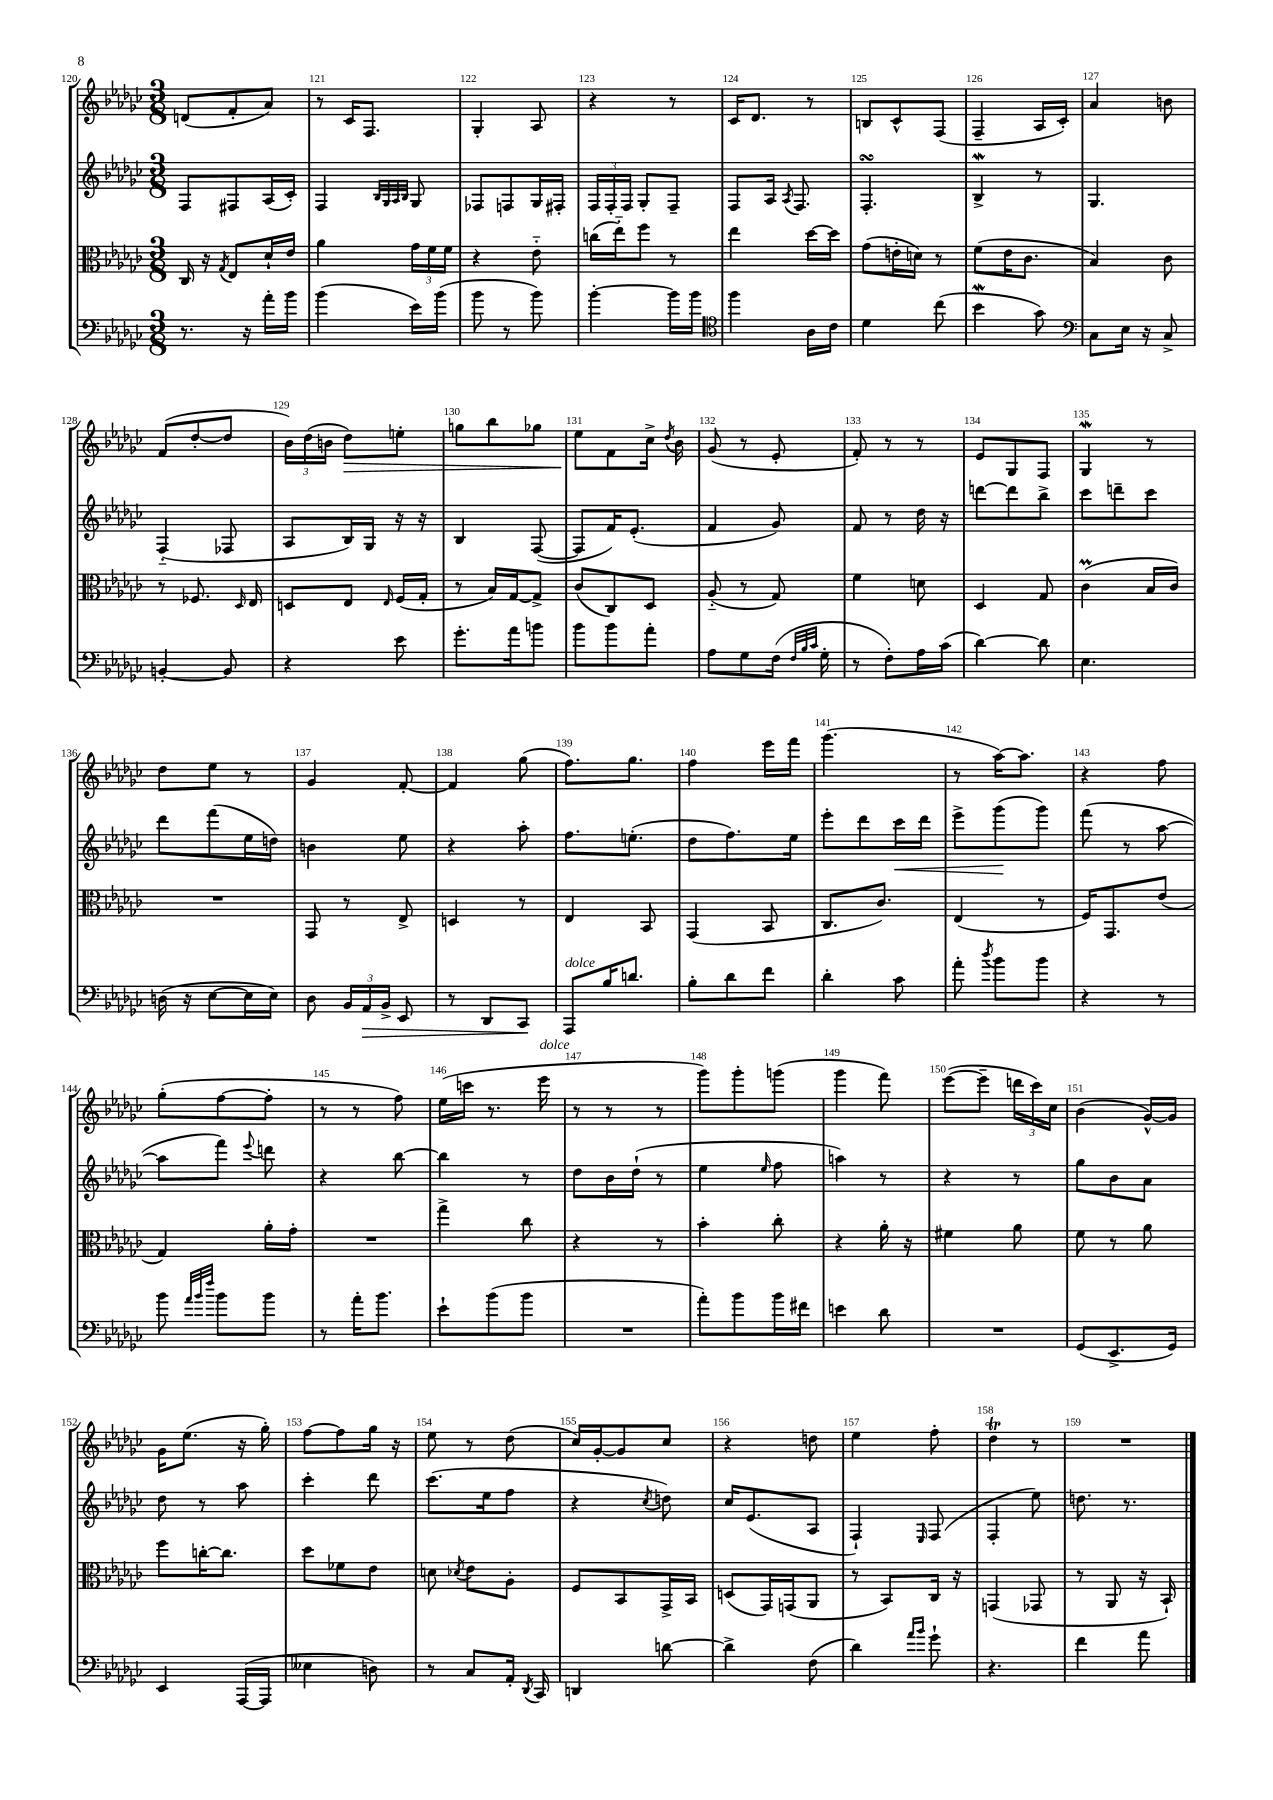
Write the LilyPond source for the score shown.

<<
\new StaffGroup <<
\new Staff = "s0" {
    \clef treble \key ges \major \numericTimeSignature \time 3/8
    \autoBeamOff d'8[( f'8-. aes'8]) |
    r8 ces'16[ f8.] |
    ges4-. aes8 |
    r4 r8 |
    ces'16[ des'8.] r8 |
    b8[ ces'8-^ f8]( |
    f4-- aes16[ ces'16]-.) |
    aes'4 b'8 |
    f'8[( des''8~-. des''8] |
    \tuplet 3/2 { bes'16[) des''16( b'16] } des''8[\>) e''8]-. |
    g''8[ bes''8 ges''8] |
    ees''8[\! f'8 ces''16]-> \acciaccatura { des''8 } bes'16 |
    ges'8( r8 ees'8-. |
    f'8-.) r8 r8 |
    ees'8[ ges8 f8] |
    ges4\mordent r8 |
    des''8[ ees''8] r8 |
    ges'4 f'8~-. |
    f'4 ges''8( |
    f''8.[) ges''8.] |
    f''4 ees'''16[ f'''16] |
    ges'''4.( |
    r8 aes''16[~) aes''8.] |
    r4 f''8 |
    ges''8[-.( f''8~ f''8]-. |
    r8 r8 f''8) |
    ees''16[( c'''16] r8. ees'''16^\markup { \italic "dolce" } |
    r8 r8 r8 |
    ges'''8[) ges'''8-. g'''8]( |
    ges'''4 f'''8) |
    ees'''8[~( ees'''8]-- \tuplet 3/2 { d'''16[ ces'''16) ces''16] } |
    bes'4( ges'16[~-^) ges'16] |
    ges'16[ ees''8.]( r16 ges''16-.) |
    f''8[~ f''8 ges''16] r16 |
    ees''8 r8 des''8( |
    ces''16[) ges'16~-. ges'8 ces''8] |
    r4 d''8 |
    ees''4 f''8-. |
    des''4\trill r8 |
    R4. \bar "|." |
}
\new Staff = "s1" {
    \clef treble \key ges \major \numericTimeSignature \time 3/8
    \autoBeamOff f8[ fis8 aes16( ces'16]-.) |
    f4 \grace { bes32[ ges32 aes32 bes32] } ges8 |
    fes8[ f8 ges16 fis16]-. |
    \tuplet 3/2 { f16[ f16-. f16] } ges8[-. f8]-- |
    f8[ aes16] \acciaccatura { aes8 } f8. |
    f4.-.\turn |
    bes4->\mordent r8 |
    ges4. |
    f4-_( fes8 |
    aes8[ bes16) ges16] r16 r16 |
    bes4 f8~( |
    f8[ f'16) ees'8.]-.( |
    f'4 ges'8) |
    f'8 r8 des''16 r16 |
    d'''8[~ d'''8 bes''8]-> |
    ces'''8[ d'''8-- ces'''8] |
    des'''8[ f'''8( ees''16 d''16]) |
    b'4 ees''8 |
    r4 aes''8-. |
    f''8.[ e''8.]-.( |
    des''8[ f''8.) ees''16] |
    ees'''8[-. des'''8 ces'''16\< des'''16] |
    ees'''8[-> ges'''8\!( ges'''8]) |
    f'''8( r8 aes''8~ |
    aes''8[ f'''8]) \appoggiatura { ees'''8 } d'''8 |
    r4 bes''8~ |
    bes''4 r8 |
    des''8[ bes'16 des''16]-!( r8 |
    ees''4 \grace { ees''16 } f''8 |
    a''4) r8 |
    r4 r8 |
    ges''8[ bes'8 aes'8] |
    des''8 r8 aes''8 |
    ces'''4-. des'''8 |
    ces'''8.[( ees''16 f''8] |
    r4 \acciaccatura { ces''8 } d''8) |
    ces''16[ ees'8.( aes8] |
    f4-!) \grace { ees16 } f8( |
    f4-. ees''8) |
    d''8. r8. \bar "|." |
}
\new Staff = "s2" {
    \clef alto \key ges \major \numericTimeSignature \time 3/8
    \autoBeamOff ces16 r16 \acciaccatura { ges8 } ees8[ des'16-! ees'16] |
    aes'4 \tuplet 3/2 { ges'16[ f'16 f'16] } |
    r4 ees'8-_ |
    c''16[( ees''16-_) f''8] r8 |
    ees''4 des''16[~ des''16] |
    ges'8[( e'16-. d'16]) r8 |
    f'8[( ees'16 ces'8.] |
    bes4) ces'8 |
    r8 fes8. \grace { des16 } ees16 |
    d8[ ees8] \grace { ees16 } f16[( ges16]-. |
    r8 bes16[) ges16~ ges8]-> |
    ces'8[( ces8) des8] |
    aes8-_( r8 ges8) |
    f'4 d'8 |
    des4 ges8 |
    ces'4\prall( bes16[ ces'16]) |
    R4. |
    ges,8 r8 ees8-> |
    d4 r8 |
    ees4 bes,8 |
    ges,4( bes,8 |
    ces8.[ ces'8.]) |
    ees4( r8 |
    f16[) ges,8. ees'8]( |
    ges4) aes'16[-. ges'16]-. |
    R4. |
    ges''4-> ces''8 |
    r4 r8 |
    bes'4-. ces''8-. |
    r4 aes'16-. r16 |
    fis'4 aes'8 |
    f'8 r8 aes'8 |
    f''8[ c''16~-. c''8.] |
    des''8[ fes'8 ees'8] |
    d'8 \acciaccatura { des'8 } ees'8[ aes8]-. |
    f8[ bes,8 ges,16-> bes,16] |
    d8[( ges,16) g,16( aes,8] |
    r8 bes,8[) ces16] r16 |
    g,4( ges,8 |
    r8 aes,8 r16 bes,16-!) \bar "|." |
}
\new Staff = "s3" {
    \clef bass \key ges \major \numericTimeSignature \time 3/8
    \autoBeamOff r8. r16 aes'16[-. bes'16] |
    bes'4( ees'16[) bes'16]( |
    bes'8 r8 bes'8) |
    bes'4~-. bes'16[ bes'16] |
    \clef tenor f''4 aes16[ ces'16] |
    des'4 ces''8( |
    bes'4\mordent ges'8) |
    \clef bass ces8[ ees16] r16 ces8-> |
    b,4~-. b,8 |
    r4 ees'8 |
    ges'8.[-. aes'16 b'8] |
    bes'8[ bes'8 aes'8]-. |
    aes8[ ges8 f16]( \grace { f32[ bes32 ces'32] } ges16-. |
    r8 f8[-.) aes16 ces'16]( |
    des'4~) des'8 |
    ees4. |
    d16( r16 ees8[~ ees16 ees16]) |
    des8 \tuplet 3/2 { bes,16[ aes,16\> bes,16]-> } ees,8 |
    r8 des,8[ ces,8]\! |
    aes,,8[^\markup { \italic "dolce" } bes16 d'8.] |
    bes8[-. des'8 f'8] |
    des'4-. ces'8 |
    aes'8-. \acciaccatura { des''8 } bes'8[ bes'8] |
    r4 r8 |
    bes'8 \grace { aes'32[ bes'32 f''32] } bes'8[ bes'8] |
    r8 aes'16[-. bes'8.] |
    ees'8[-! bes'8( bes'8] |
    R4. |
    aes'8[-.) bes'8 bes'16 fis'16] |
    e'4 des'8 |
    R4. |
    ges,8[( ees,8.-> ges,16]) |
    ees,4 aes,,16[~( aes,,16] |
    eeses4 d8) |
    r8 ces8[ aes,16]-. \acciaccatura { des,8 } ces,16 |
    d,4 d'8~ |
    d'4-> f8( |
    des'4) \grace { aes'16[ bes'16] } ges'8-! |
    r4. |
    f'4 aes'8 \bar "|." |
}
>>
>>
\layout { \context { \Score currentBarNumber = #120 \override BarNumber.break-visibility = ##(#f #t #t) barNumberVisibility = #all-bar-numbers-visible } }
